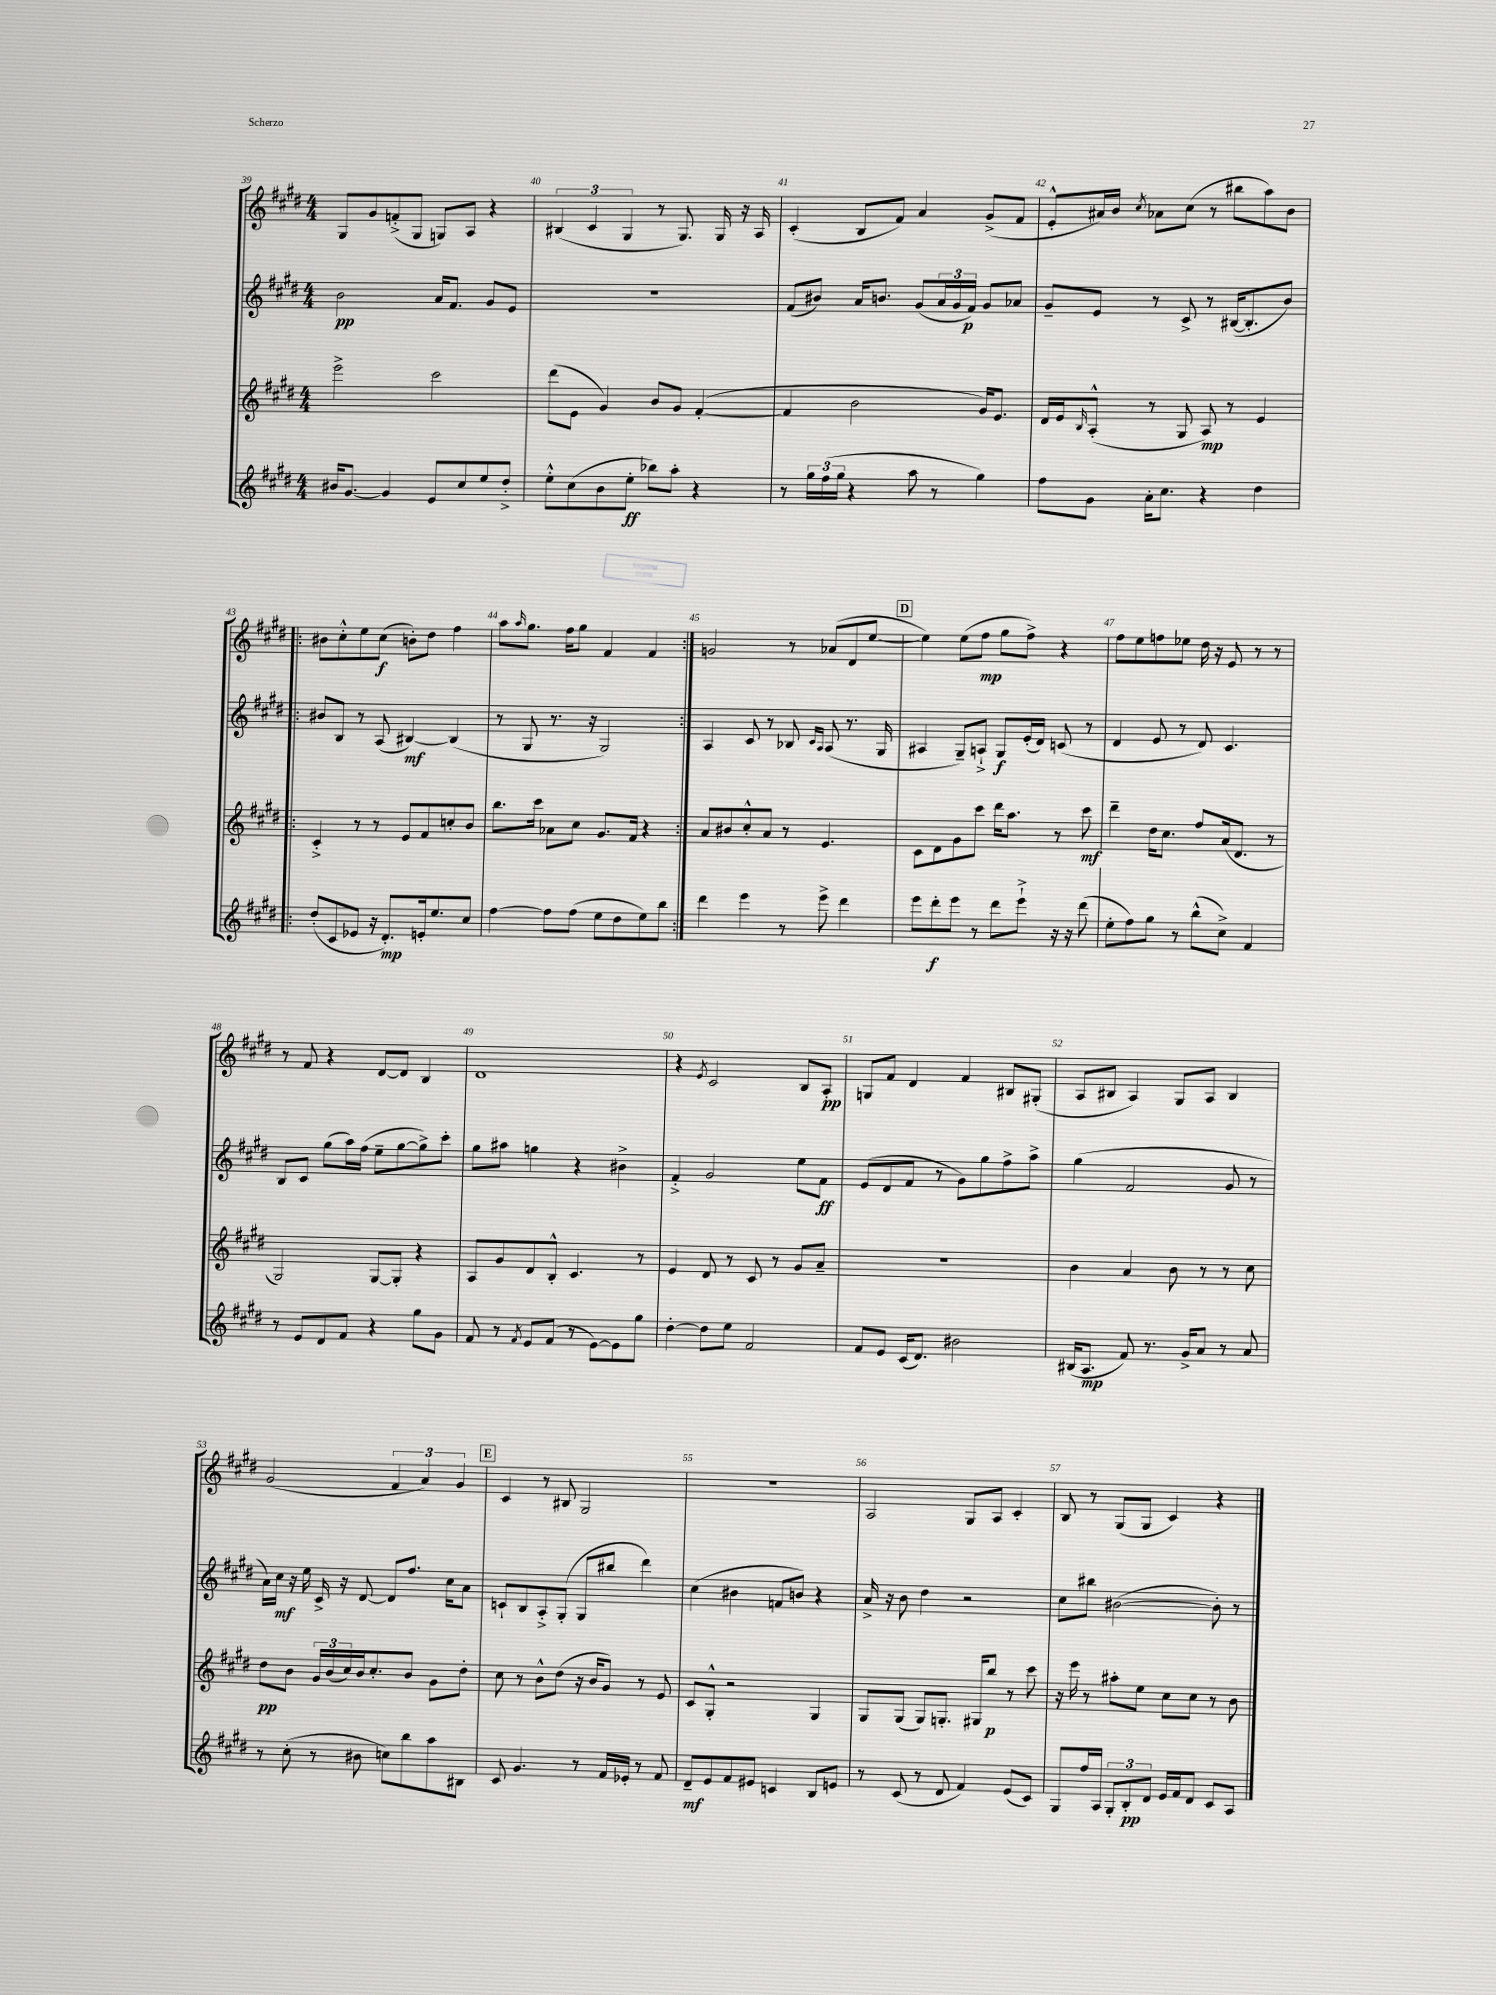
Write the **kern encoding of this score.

**kern	**kern	**kern	**kern
*staff4	*staff3	*staff2	*staff1
*clefG2	*clefG2	*clefG2	*clefG2
*k[f#c#g#d#]	*k[f#c#g#d#]	*k[f#c#g#d#]	*k[f#c#g#d#]
*M4/4	*M4/4	*M4/4	*M4/4
16b#	2eee^	2b	8G#
[8.g#	.	.	.
.	.	.	8g#
4g#]	.	.	(8f'^
.	.	.	8G#
8e	2ccc#	16a	8G)
.	.	8.f#	.
8cc#	.	.	8A
8ee	.	8g#	4r
8dd#'^	.	8e	.
=	=	=	=
8ee'^^	(8ddd#	1r	(6B#
(8cc#	8e	.	.
.	.	.	6c#
8b	4g#)	.	.
.	.	.	6G#
8ee'	.	.	.
8bb-)	8b	.	8r
8aa'	8g#	.	8.G#)
4r	([4f#'	.	.
.	.	.	16G#
.	.	.	16r
.	.	.	16A
=	=	=	=
8r	4f#]	(8f#	(4c#'
24gg#	.	8b#)	.
(24ff#	.	.	.
24gg#	.	.	.
4r	2b	16a	8B
.	.	8.b	.
.	.	.	8f#)
8aa	.	(8g#	4a
8r	.	24a	.
.	.	24g#	.
.	.	24f#)	.
4gg#)	16g#)	8g#	(8g#^
.	8.e	.	.
.	.	8a-	8f#
=	=	=	=
8ff#	16d#	8g#~	8e'^^
.	16e	.	.
.	16qqB	.	.
8g#	(8A'^^	8e	16a#)
.	.	.	16b
.	.	.	8qcc#
16a'	8r	8r	8a-
8.cc#	.	.	.
.	8G#	8c#^	(8cc#
4r	8A)	8r	8r
.	8r	([16B#	8bb#
.	.	8.B#']	.
4dd#	4e	.	8aa)
.	.	8b)	8b
=!|:	=!|:	=!|:	=!|:
(8dd#'	4c#'^	8b#	8b#
8c#	.	8B	8cc#'^^
8e-	8r	8r	8ee
16r	8r	(8A	(8cc#
8.d#')	.	.	.
.	8e	[4B#)	8b')
16e'	8f#	.	8dd#
8.ee	.	.	.
.	8cc'	(4B#]	4ff#
8cc#	8b	.	.
=	=	=	=
[4ff#	8.bb	8r	8aa
.	.	.	16qqaa
.	.	8G#	8.gg#
.	16ccc#	.	.
8ff#]	8a-	8.r	.
.	.	.	16ff#
(8ff#	8cc#	.	8gg#
.	.	16r	.
8ee	8.g#	2G#)	4f#
8dd#	.	.	.
.	16f#	.	.
8ee)	4r	.	4f#
8bb	.	.	.
=:|!	=:|!	=:|!	=:|!
4ddd#	8a	4A	2g
.	8b#	.	.
4eee	8cc#'^^	8c#	.
.	8a	8r	.
8r	8r	8B-	8r
.	.	16qqc#	.
.	.	16qqA	.
8eee^	4.e	(8A	(8a-
4ddd#	.	8.r	8d#
.	.	.	[8ee
.	.	16G#	.
=	=	=	=
8eee	8c#	4A#	4ee])
8ddd#'	8d#	.	.
8eee	8g#	8G#~)	(8ee
8r	8ccc#	8A`^	8ff#
8ddd#	16ddd#	8G#	8gg#
.	8.aa	.	.
8eee`^	.	(16e'	8ff#^)
.	.	16d#)	.
16r	8r	(8c	4r
16r	.	.	.
(8ddd#	8ccc#	8r	.
=	=	=	=
8ee'	4ddd#~	4d#	8ff#
8ff#)	.	.	8ee
8gg#	16dd#	8e	8ff
.	8.cc#	.	.
8r	.	8r	8ee-
(8bb^^	8ff#	8d#)	16dd#
.	.	.	16r
8cc#^)	(16a	4.c#	8e
.	8.d#	.	.
4f#	.	.	8r
.	8r	.	8r
=	=	=	=
8r	2G#)	8B	8r
8e	.	8c#	8f#
8d#	.	(8gg#	4r
8f#	.	16aa)	.
.	.	(16ff#	.
4r	[8G#	8ee~	[8d#
.	8G#']	[8gg#	8d#]
8gg#	4r	8gg#^])	4B
8g#	.	8ccc#'	.
=	=	=	=
8f#	8A	8gg#	1d#
8r	8g#	8aa#	.
8qf#	.	.	.
8e	8d#	4gg	.
(8f#	8B'^^	.	.
8r	4.c#	4r	.
[8e)	.	.	.
8e]	.	4b#^	.
8gg#	8r	.	.
=	=	=	=
[4dd#'	4e	4f#'^	4r
.	.	.	8qe
8dd#]	8d#	2g#	2c#
8ee	8r	.	.
2f#	8c#	.	.
.	8r	.	.
.	8g#	8ee	8B
.	8a~	8f#	8A'
=	=	=	=
8f#	1r	(8e	8G
8e	.	8d#	8f#
(16c#	.	8f#	4d#
8.d#)	.	.	.
.	.	8r	.
2b#	.	8g#)	4f#
.	.	8gg#	.
.	.	8ff#^	8B#
.	.	8aa^	(8G#'
=	=	=	=
(16B#	4b	(4gg#	8A
8.A	.	.	.
.	.	.	8B#
8f#)	4a	2f#	4A)
8.r	.	.	.
.	8b	.	8G#
16g#^	.	.	.
8a	8r	.	8A
8r	8r	8g#	4B#
8a	8cc#	8r	.
=	=	=	=
8r	8dd#	16a)	(2g#
.	.	16cc#	.
(8cc#'	8b	16r	.
.	.	16ee	.
8r	24g#	16c#^	.
.	(24b	.	.
.	.	16r	.
.	24cc#)	.	.
8b#	16b	[8d#	.
.	8.cc#'	.	.
8cc)	.	8d#]	6f#
8bb	8b	8.ff#	.
.	.	.	6a)
8aa	8g#	.	.
.	.	16cc#	.
.	.	.	6g#
8B#	8dd#'	8a	.
=	=	=	=
8c#	8cc#	8c`	4c#
4.g#	8r	8B	.
.	8b^^	8A'^	8r
.	(8dd#	(8G#'	8B#
8r	16r	8G#	2G#
.	16b	.	.
16f#	8g#)	8bb#	.
16e-'	.	.	.
8r	8r	4ddd#)	.
8f#	8e	.	.
=	=	=	=
8d#~	8c#	(4cc#	1r
8e	8G#'^^	.	.
8f#	2r	4b#	.
8e#	.	.	.
4c	.	8f	.
.	.	8b)	.
8B	4G#	4r	.
8e	.	.	.
=	=	=	=
8r	8G#	16a^	2A
.	.	16r	.
(8c#	(8G#	8b	.
8r	8G#)	4dd#	.
8d#	8.G'	.	.
4f#)	.	2r	8G#
.	16G#	.	.
.	8bb	.	8A
(8e	8r	.	4c#'
8c#)	8ccc#	.	.
=	=	=	=
8G#	16r	8cc#	8B
.	16eee	.	.
16ff#	8r	8bb#	8r
16A	.	.	.
12G#'	8aa#'	([2b#	(8G#
12B'	.	.	.
.	8ee	.	8G#
12d#	.	.	.
16e	8cc#	.	4c#)
16f#	.	.	.
8d#	8cc#	.	.
8c#	8r	8b#'])	4r
8A	8b	8r	.
==	==	==	==
*-	*-	*-	*-
